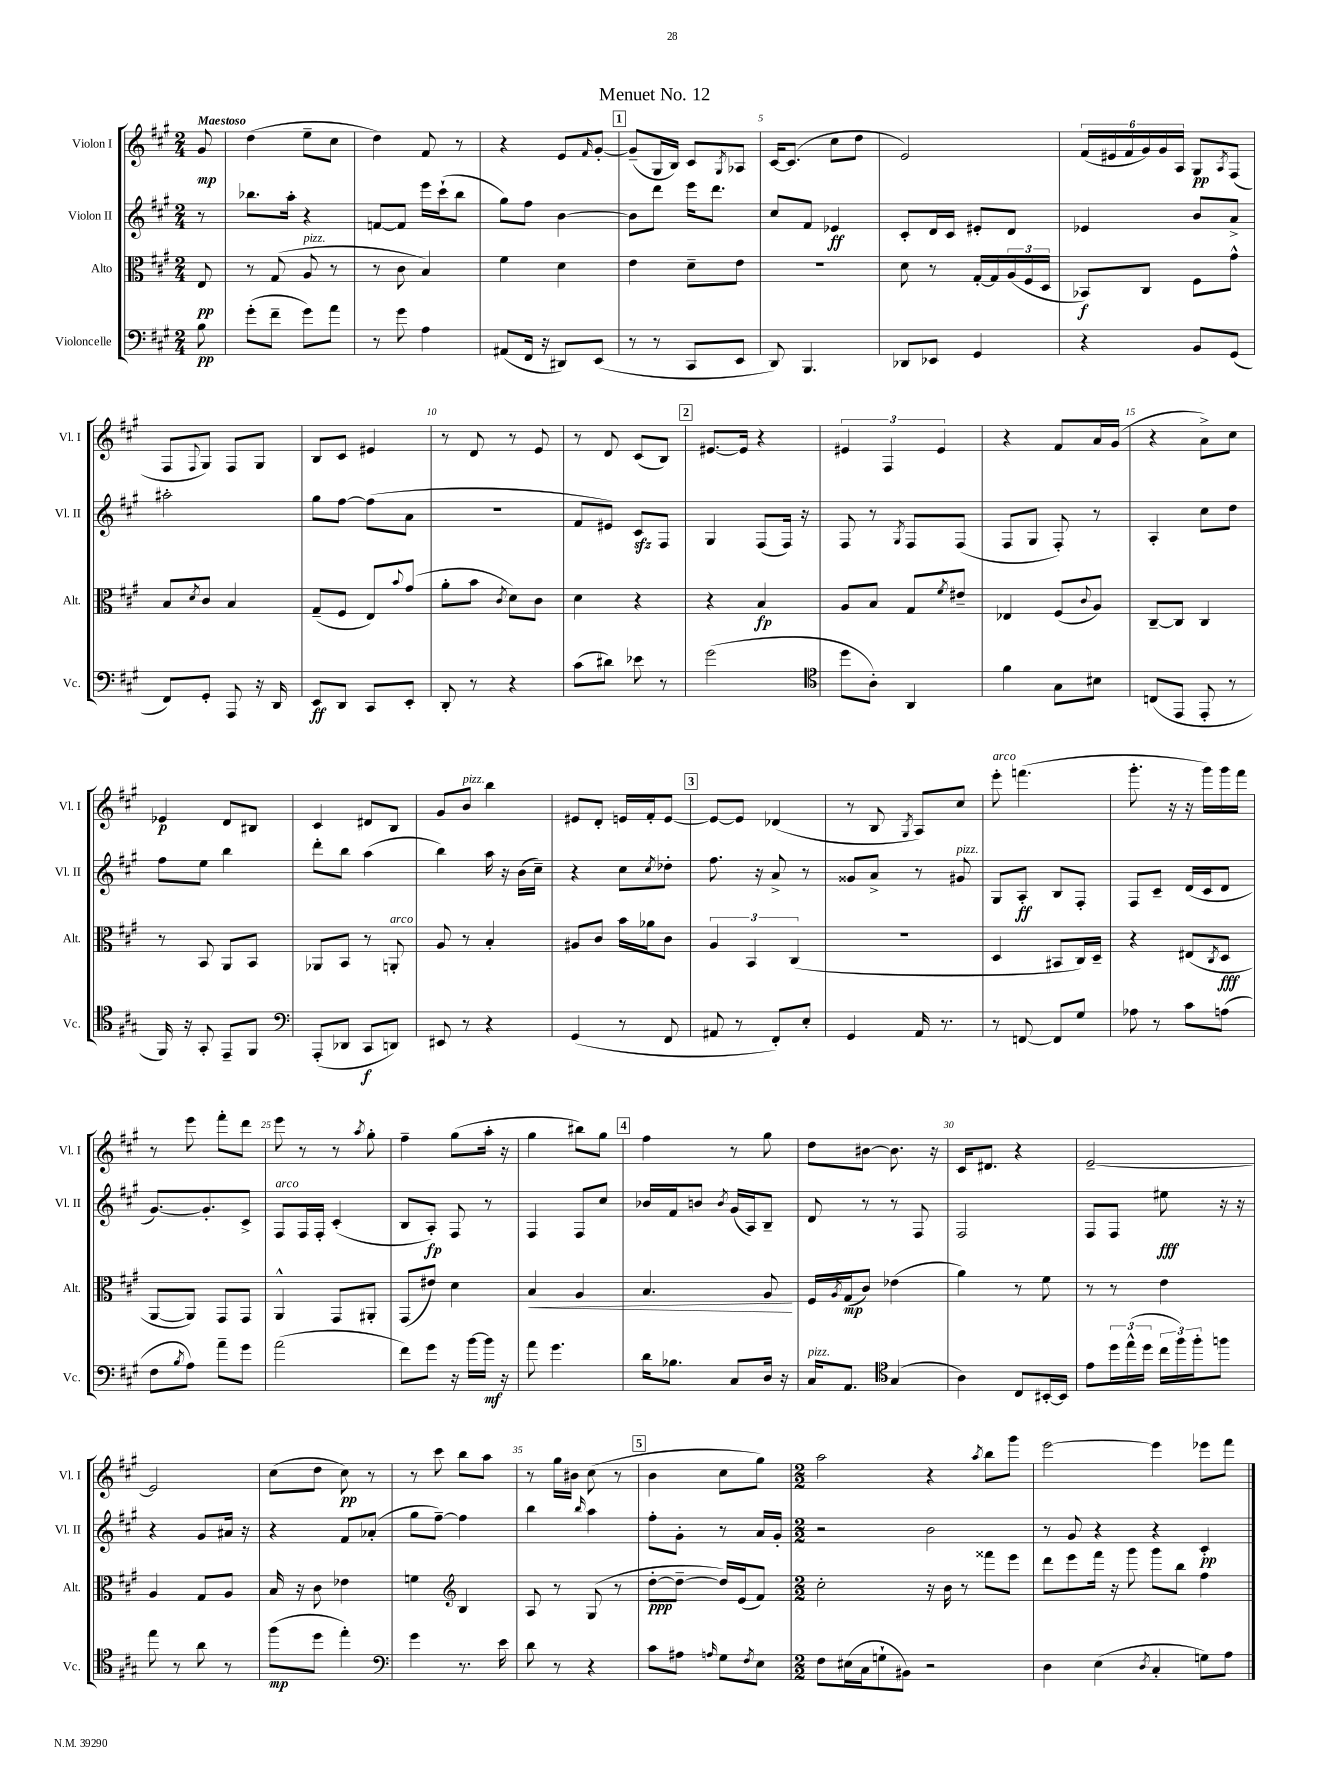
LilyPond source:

\header { title = "Menuet No. 12" }
<<
\new StaffGroup <<
\new Staff = "s0" \with { instrumentName = "Violon I" shortInstrumentName = "Vl. I" } {
    \clef treble \key a \major \numericTimeSignature \time 2/4 \partial 8 \tempo "Maestoso"
    gis'8\mp |
    d''4( e''8-- cis''8 |
    d''4) fis'8 r8 |
    r4 e'8 \grace { fis'16 } gis'8~-. |
    \mark \markup { \box "1" } gis'8--( gis16 b16) cis'8 \acciaccatura { gis8 } aes8 |
    cis'16~ cis'8.( cis''8 d''8 |
    e'2) |
    \tuplet 6/4 { fis'16( eis'16 fis'16 gis'16) gis'16 a16 } gis8\pp \acciaccatura { a8 } fis8( |
    fis8 \appoggiatura { fis8 } gis8) fis8 gis8 |
    b8 cis'8 eis'4 |
    r8 d'8 r8 e'8 |
    r8 d'8 cis'8( b8) |
    \mark \markup { \box "2" } eis'8.~ eis'16 r4 |
    \tuplet 3/2 { eis'4 fis4 eis'4 } |
    r4 fis'8 a'16 gis'16( |
    r4 a'8->) cis''8 |
    ees'4\p d'8 bis8 |
    cis'4 dis'8 b8 |
    gis'8 b'8^\markup { \italic "pizz." } b''4 |
    eis'8 d'8-. e'16 fis'16-. e'8~ |
    \mark \markup { \box "3" } e'8~ e'8 des'4( |
    r8 b8 \acciaccatura { gis8 } a8) cis''8 |
    e'''8-.^\markup { \italic "arco" } f'''4.( |
    gis'''8.-. r16 r16 gis'''16) gis'''16 fis'''16 |
    r8 e'''8 fis'''8-. d'''8 |
    e'''8 r8 r8 \acciaccatura { a''8 } gis''8-. |
    fis''4-- gis''8( a''16-. r16 |
    gis''4 bis''8) gis''8 |
    \mark \markup { \box "4" } fis''4 r8 gis''8 |
    d''8 bis'8~ bis'8. r16 |
    cis'16 dis'8. r4 |
    e'2~-- |
    e'2 |
    cis''8( d''8 cis''8\pp) r8 |
    r8 cis'''8 b''8 a''8 |
    r8 gis''16 bis'16 cis''8( r8 |
    \mark \markup { \box "5" } b'4 cis''8 gis''8) |
    \numericTimeSignature \time 2/2 a''2 r4 \acciaccatura { a''8 } b''8 gis'''8 |
    e'''2~ e'''4 ees'''8 fis'''8 \bar "|." |
}
\new Staff = "s1" \with { instrumentName = "Violon II" shortInstrumentName = "Vl. II" } {
    \clef treble \key a \major \numericTimeSignature \time 2/4 \partial 8
    r8 |
    bes''8. a''16-. r4 |
    f'8~ f'8 e'''16 cis'''16-!( b''8 |
    gis''8) fis''8 b'4~ |
    \mark \markup { \box "1" } b'8 d'''8 e'''16 d'''8. |
    cis''8 fis'8 ees'4\ff |
    cis'8-. d'16 cis'16 eis'8-. d'8 |
    ees'4 b'8 a'8-> |
    ais''2-. |
    gis''8 fis''8~ fis''8( a'8 |
    r2 |
    fis'8 eis'8) cis'8\sfz fis8 |
    \mark \markup { \box "2" } gis4 fis8( fis16) r16 |
    fis8 r8 \acciaccatura { gis8 } fis8 fis8( |
    fis8 gis8 fis8-.) r8 |
    a4-. cis''8 d''8 |
    fis''8 e''8 b''4 |
    d'''8-. b''8 a''4( |
    b''4) a''16 r16 b'16( cis''16--) |
    r4 cis''8 \acciaccatura { cis''8 } des''8-. |
    \mark \markup { \box "3" } fis''8. r16 a'8-> r8 |
    gisis'8 a'8-> r8 gis'8^\markup { \italic "pizz." } |
    gis8 a8-.\ff b8 fis8-. |
    fis8 cis'8-- d'16( cis'16 d'8 |
    gis'8.~) gis'8.-. cis'8-> |
    fis8^\markup { \italic "arco" } fis16 fis16-. cis'4-.( |
    b8 a8-.\fp) fis8 r8 |
    fis4 fis8 cis''8 |
    \mark \markup { \box "4" } bes'16 fis'16 b'8 \acciaccatura { b'8 } gis'16( a16) b8-- |
    d'8 r8 r8 fis8 |
    fis2 |
    fis8 fis8 eis''8\fff r16 r16 |
    r4 gis'8 ais'16 r16 |
    r4 fis'8 aes'8-.( |
    gis''8 fis''8~--) fis''4 |
    b''4 \grace { b''16 } a''4 |
    \mark \markup { \box "5" } fis''8-. gis'8-. r8 a'16 gis'16-. |
    \numericTimeSignature \time 2/2 r2 b'2 |
    r8 gis'8 r4 r4 cis'4-.\pp \bar "|." |
}
\new Staff = "s2" \with { instrumentName = "Alto" shortInstrumentName = "Alt." } {
    \clef alto \key a \major \numericTimeSignature \time 2/4 \partial 8
    e8\pp |
    r8 gis8( a8^\markup { \italic "pizz." } r8 |
    r8 cis'8 b4) |
    fis'4 d'4 |
    \mark \markup { \box "1" } e'4 d'8-- e'8 |
    r2 |
    d'8 r8 gis16~-. gis16 \tuplet 3/2 { a16( fis16 d16 } |
    bes,8\f) cis8 fis8 gis'8-^ |
    b8 \acciaccatura { d'8 } cis'8 b4 |
    gis8--( fis8 e8) \appoggiatura { b'8 } gis'8( |
    a'8-. b'8 \acciaccatura { cis'8 } d'8) cis'8 |
    d'4 r4 |
    \mark \markup { \box "2" } r4 b4\fp |
    a8 b8 gis8 \acciaccatura { fis'8 } eis'8-- |
    ees4 fis8( \appoggiatura { cis'8 } a8) |
    cis8~-- cis8 cis4 |
    r8 b,8 a,8 b,8 |
    aes,8 b,8 r8 a,8-.^\markup { \italic "arco" } |
    a8 r8 b4-. |
    ais8 cis'8 b'16 aes'16 cis'8 |
    \mark \markup { \box "3" } \tuplet 3/2 { a4 b,4 cis4( } |
    r2 |
    d4 bis,8 cis16) d16-- |
    r4 eis8( \acciaccatura { cis8 } d8\fff |
    a,8~ a,8) gis,8 gis,8 |
    a,4-^ gis,8 ais,8-. |
    gis,8( eis'8) d'4 |
    b4\< a4 |
    \mark \markup { \box "4" } b4. a8\! |
    fis16 \acciaccatura { a8 } gis16\mp( cis'8) ees'4( |
    a'4) r8 fis'8 |
    r8 r8 e'4 |
    a4 gis8 a8 |
    b16 r16 cis'8 ees'4 |
    f'4 \clef treble b4 |
    a8 r8 gis8( r8 |
    \mark \markup { \box "5" } d''8~-.\ppp d''8~-- d''16) e'16( fis'8) |
    \numericTimeSignature \time 2/2 cis''2-. r16 b'16 r8 fisis'''8 e'''8 |
    d'''8 e'''8 fis'''16 r16 gis'''8 gis'''8 b''8 fis''4 \bar "|." |
}
\new Staff = "s3" \with { instrumentName = "Violoncelle" shortInstrumentName = "Vc." } {
    \clef bass \key a \major \numericTimeSignature \time 2/4 \partial 8
    b8\pp |
    gis'8-.( fis'8-- gis'8) a'8 |
    r8 gis'8 a4 |
    ais,8( fis,16 r16 dis,8) e,8( |
    \mark \markup { \box "1" } r8 r8 cis,8 e,8 |
    d,8) b,,4. |
    des,8 ees,8 gis,4 |
    r4 b,8 gis,8( |
    fis,8) gis,8-. a,,8 r16 d,16 |
    e,8\ff d,8 cis,8 e,8-. |
    d,8-. r8 r4 |
    cis'8( dis'8) ees'8 r8 |
    \mark \markup { \box "2" } gis'2( |
    \clef tenor d''8 a8-.) a,4 |
    fis'4 gis8 bis8 |
    c8( e,8 e,8-. r8 |
    fis,16) r16 gis,8-. e,8-- fis,8 |
    \clef bass a,,8-.( des,8 cis,8\f d,8) |
    eis,8 r8 r4 |
    gis,4( r8 fis,8 |
    \mark \markup { \box "3" } ais,8 r8 fis,8-.) e8-. |
    gis,4 a,16 r8. |
    r8 f,8~ f,8 gis8 |
    aes8 r8 cis'8 a8( |
    fis8 \acciaccatura { b8 } a8) a'8-- gis'8 |
    a'2( |
    fis'8) gis'8 r16 b'16~ b'16\mf r16 |
    a'8 gis'4. |
    \mark \markup { \box "4" } d'16 bes8. cis8 d16 r16 |
    cis16^\markup { \italic "pizz." } a,8. \clef tenor gis4( |
    a4) cis8 bis,16~-. bis,16 |
    e'8 \tuplet 3/2 { d''16 e''16-^( d''16 } \tuplet 3/2 { cis''16 fis''16) fis''16-. } f''8 |
    e''8 r8 a'8 r8 |
    fis''8\mp( d''8 e''4-.) |
    \clef bass gis'4 r8. e'16 |
    d'8 r8 r4 |
    \mark \markup { \box "5" } cis'8 ais8 \grace { a16 } gis8 \acciaccatura { fis8 } e8 |
    \numericTimeSignature \time 2/2 fis8 eis16( cis16 g8-! bis,8) r2 |
    d4 e4( \acciaccatura { d8 } cis4-. g8) a8 \bar "|." |
}
>>
>>
\layout { \context { \Score \override BarNumber.break-visibility = ##(#f #t #t) barNumberVisibility = #(every-nth-bar-number-visible 5) } }
